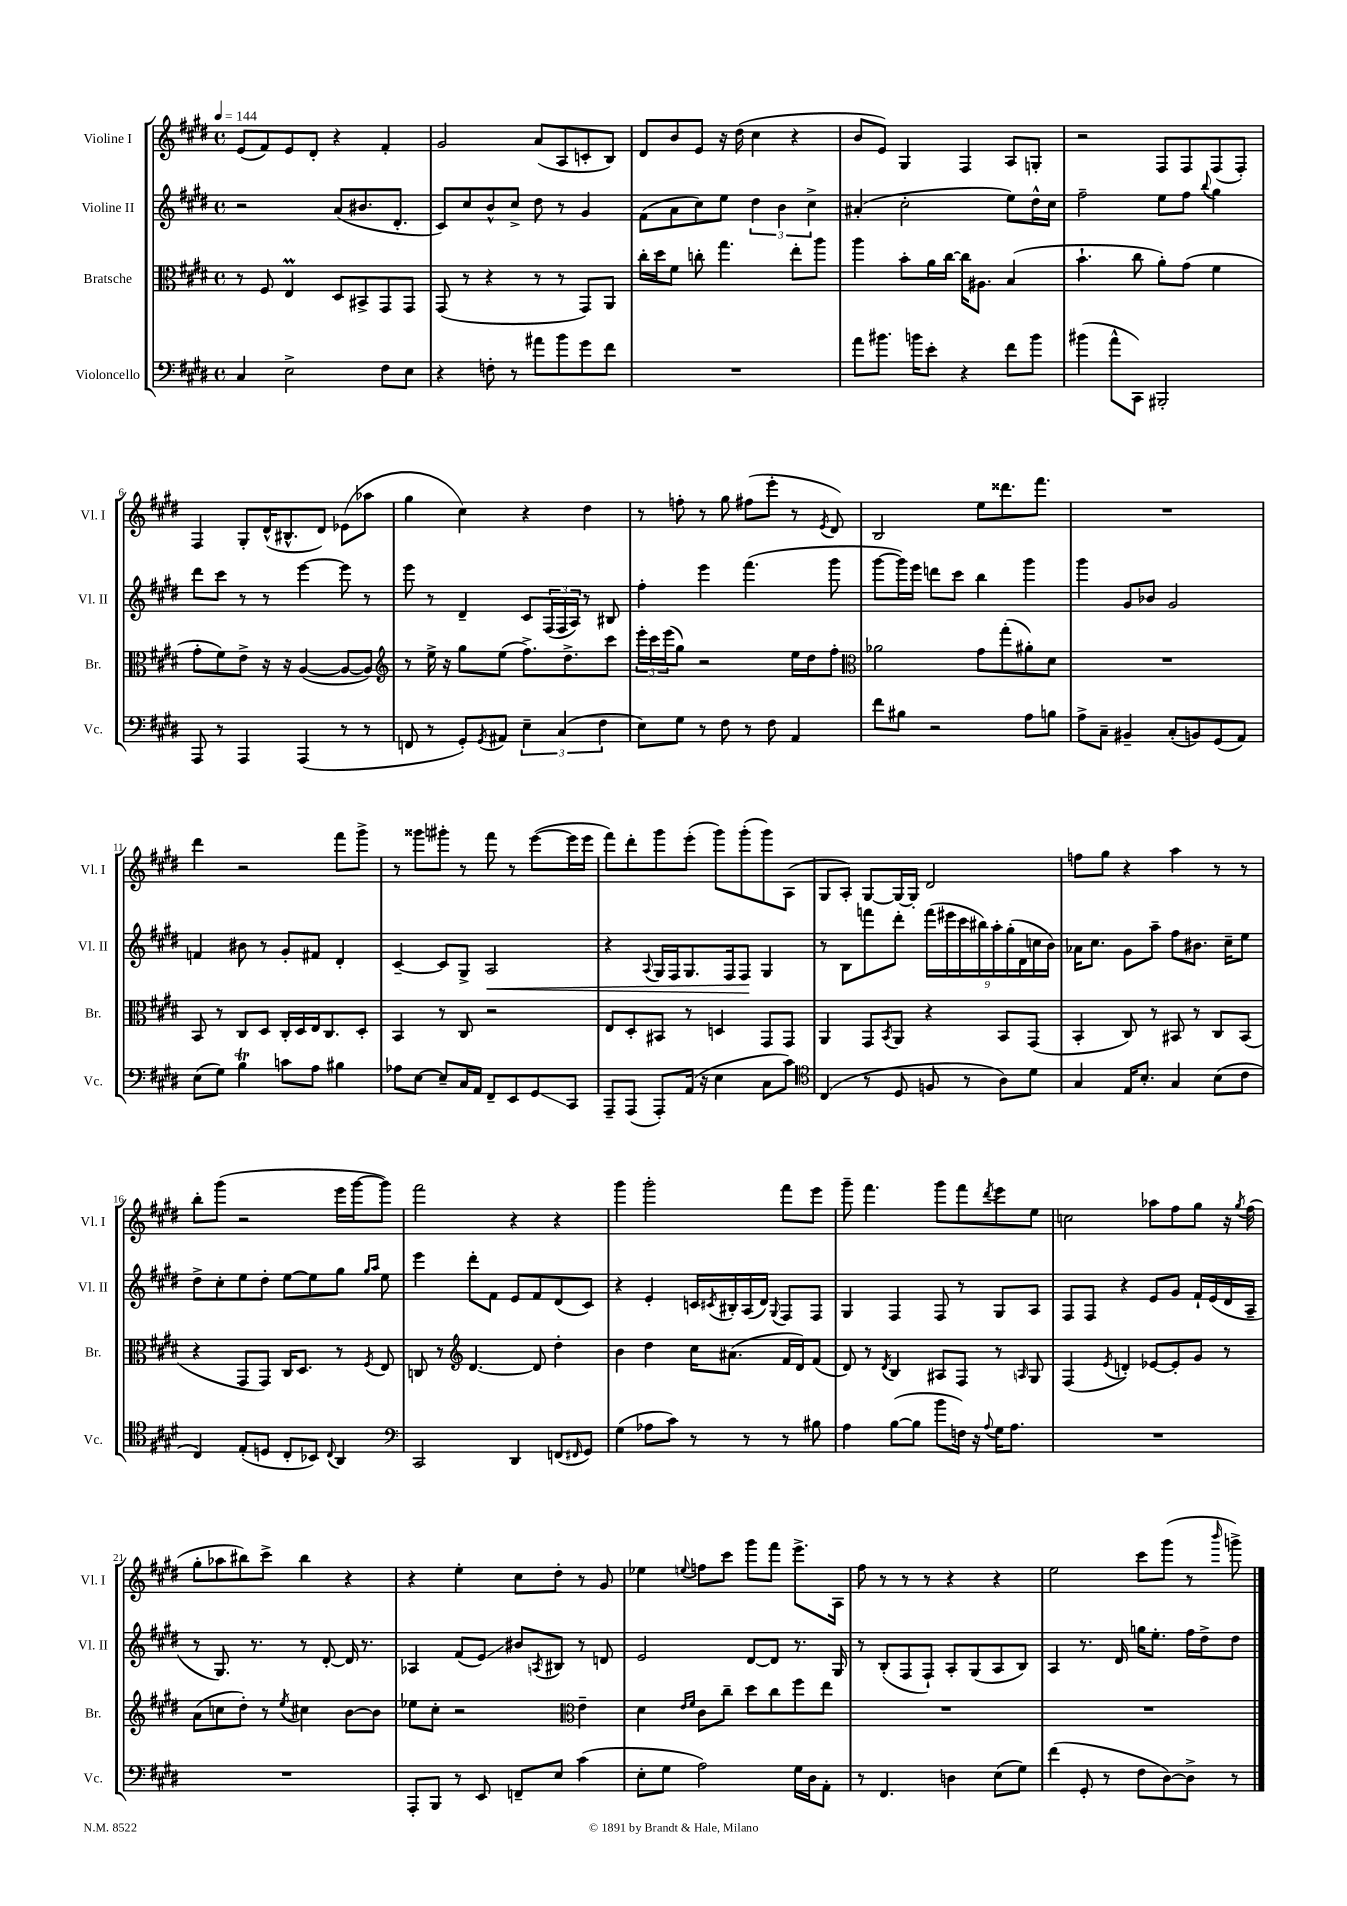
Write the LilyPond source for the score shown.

<<
\new StaffGroup <<
\new Staff = "s0" \with { instrumentName = "Violine I" shortInstrumentName = "Vl. I" } {
    \clef treble \key e \major \defaultTimeSignature \time 4/4 \tempo 4 = 144
    e'8( fis'8) e'8 dis'8-. r4 fis'4-. |
    gis'2 a'8( a8 c'8-. b8) |
    dis'8 b'8 e'8 r16 dis''16( cis''4 r4 |
    b'8 e'8) gis4 fis4 a8 g8-. |
    r2 fis8 fis8 fis8( fis8-.) |
    fis4 gis8-. dis'16-^( bis8.-^ dis'8) ees'8( aes''8 |
    gis''4 cis''4) r4 dis''4 |
    r8 f''8-. r8 gis''8 fis''8( e'''8-. r8 \acciaccatura { e'8 } dis'8) |
    b2 e''8 disis'''8. fis'''8. |
    R1 |
    dis'''4 r2 fis'''8 gis'''8-> |
    r8 gisis'''8 gis'''8-. r8 fis'''8 r8 e'''8~( e'''16 e'''16 |
    fis'''8) dis'''8-. gis'''8 e'''8-.( gis'''8) gis'''8-.( gis'''8) a8( |
    gis8 a8-.) gis8~ gis16~ gis16-. dis'2 |
    f''8 gis''8 r4 a''4 r8 r8 |
    b''8-. gis'''8( r2 e'''16 gis'''16~ gis'''8) |
    fis'''2 r4 r4 |
    gis'''4 gis'''2-. fis'''8 e'''8 |
    gis'''8-- fis'''4. gis'''8 fis'''8 \acciaccatura { dis'''8 } e'''8 e''8 |
    c''2 aes''8 fis''8 gis''8 r16 \acciaccatura { gis''8 } fis''16( |
    gis''8-. aes''8 bis''8) cis'''8-> bis''4 r4 |
    r4 e''4-. cis''8 dis''8-. r8 gis'8 |
    ees''4 \appoggiatura { e''8 } f''8 cis'''8 gis'''8 fis'''8 e'''8.-> a16 |
    fis''8 r8 r8 r8 r4 r4 |
    e''2 cis'''8 gis'''8( r8 \grace { b'''16 } g'''8->) \bar "|." |
}
\new Staff = "s1" \with { instrumentName = "Violine II" shortInstrumentName = "Vl. II" } {
    \clef treble \key e \major \defaultTimeSignature \time 4/4
    r2 a'8( bis'8. dis'8.-. |
    cis'8) cis''8 b'8-^ cis''8-> dis''8 r8 gis'4 |
    fis'8( a'8 cis''8) e''8 \tuplet 3/2 { dis''4 b'4 cis''4-> } |
    ais'4-.( cis''2-. e''8) dis''16-^ cis''16 |
    fis''2-- e''8 fis''8 \appoggiatura { b''8 } gis''4 |
    dis'''8 cis'''8 r8 r8 e'''4~ e'''8 r8 |
    e'''8 r8 dis'4-- cis'8 \tuplet 3/2 { fis16( fis16 a16) } r8 bis8 |
    fis''4-. e'''4 fis'''4.( gis'''8 |
    gis'''8~ gis'''16) e'''16 d'''8 cis'''8 b''4 gis'''4 |
    gis'''4 gis'8 bes'8 gis'2 |
    f'4 bis'8 r8 gis'8-. fis'8 dis'4-. |
    cis'4~-- cis'8 gis8-> a2\< |
    r4 \appoggiatura { a8 } gis16 fis16 gis8. fis16 fis8\! gis4 |
    r8 b8 f'''8 dis'''8-. \tuplet 9/8 { f'''16( eis'''16 cis'''16 bis''16) a''16-. gis''16-.( dis'16 c''16 b'16) } |
    aes'16 cis''8. gis'8 a''8-- fis''8 bis'8. cis''16-- e''8 |
    dis''8-> cis''8-. e''8 dis''8-. e''8~ e''8 gis''8 \grace { gis''16 a''16 } e''8 |
    e'''4 dis'''8-. fis'8 e'8 fis'8 dis'8( cis'8) |
    r4 e'4-. c'16 \acciaccatura { cis'8 } bis16-. a16( dis'16) \appoggiatura { gis8 } fis8 fis8 |
    gis4 fis4 fis8 r8 gis8 a8 |
    fis8 fis8 r4 e'8 gis'8 fis'16-! e'16( dis'16 a16-- |
    r8 gis8.) r8. r8 dis'8~-. dis'16 r8. |
    aes4 fis'8( e'8\glissando) bis'8 \acciaccatura { a8 } bis8 r8 d'8 |
    e'2 dis'8~ dis'8 r8. gis16 |
    r8 b8-.( fis8 fis8-!) a8-. gis8( a8 b8) |
    a4 r8. dis'16 g''16 e''8.-. fis''16 dis''16-> dis''8 \bar "|." |
}
\new Staff = "s2" \with { instrumentName = "Bratsche" shortInstrumentName = "Br." } {
    \clef alto \key e \major \defaultTimeSignature \time 4/4
    r8 fis8 e4\prall dis8 bis,8-> gis,8 gis,8 |
    gis,8( r8 r4 r8 r8 gis,8) a,8 |
    cis''16-. dis''16 fis'8 c''8-. gis''4. e''8-. a''8 |
    a''4 b'8-. a'16 cis''16~ cis''16 ais8. b4( |
    b'4.-! cis''8 a'8-.) gis'8( fis'4 |
    gis'8-. fis'8) e'8-> r16 r16 a4~( a8~ a8) |
    \clef treble r8 e''16-> r16 gis''8 e''8( fis''8.->) dis''8.-> cis'''8 |
    \tuplet 3/2 { e'''16-. cis'''16 e'''16( } gis''8) r2 e''16 dis''16 fis''8-. |
    \clef alto aes'2 gis'8 gis''8-.( ais'8-.) dis'8 |
    R1 |
    b,8 r8 cis8 dis8 cis16-. dis16 e16 cis8. dis8-. |
    b,4 r8 cis8 r2 |
    e8 dis8-. bis,8 r8 d4 gis,8 gis,8 |
    a,4 gis,8 \acciaccatura { b,8 } a,8 r4 b,8 gis,8( |
    b,4-. cis8) r8 bis,8 r8 cis8 bis,8( |
    r4 gis,8 gis,8) cis16 dis8. r8 \acciaccatura { fis8 } e8 |
    c8 r8 \clef treble dis'4.~ dis'8 dis''4-. |
    b'4 dis''4 cis''16 ais'8.( fis'16 dis'16) fis'8( |
    dis'8) r8 \acciaccatura { dis'8 } b4 ais8 fis8 r8 \grace { a16 } gis8 |
    fis4( \acciaccatura { e'8 } d'4-.) ees'8~ ees'8-. gis'8 r8 |
    a'8( c''8 dis''8-.) r8 \acciaccatura { e''8 } cis''4 b'8~ b'8 |
    ees''8 cis''8-. r2 \clef alto e'4-- |
    dis'4 \grace { e'16 fis'16 } cis'8 cis''8-- dis''8 cis''8 fis''8 e''8 |
    R1 |
    R1 \bar "|." |
}
\new Staff = "s3" \with { instrumentName = "Violoncello" shortInstrumentName = "Vc." } {
    \clef bass \key e \major \defaultTimeSignature \time 4/4
    cis4 e2-> fis8 e8 |
    r4 f8-. r8 ais'8 b'8 gis'8 fis'8 |
    R1 |
    a'8 bis'8. b'16 e'8-. r4 fis'8 b'8 |
    bis'4( a'8-^ cis,8) bis,,2-. |
    a,,8 r8 a,,4 a,,4( r8 r8 |
    f,8 r8 gis,8-.) \acciaccatura { gis,8 } ais,8 \tuplet 3/2 { e4-- cis4( fis4 } |
    e8) gis8 r8 fis8 r8 fis8 a,4 |
    fis'8 bis8 r2 a8 b8 |
    a8-> cis8-- bis,4-- cis8-.( b,8) gis,8( a,8) |
    e8( gis8) b4\trill c'8 a8 bis4 |
    aes8 e8~ e8-- cis16 a,16 fis,8-- e,8 gis,8\glissando cis,8 |
    a,,8-- a,,8( a,,8-.) a,16( r16 e4 cis8 cis'8) |
    \clef tenor cis4( r8 dis8 f8 r8 a8) dis'8 |
    gis4 e16 b8.-. gis4 b8( cis'8 |
    cis4) e8-.( d8 cis8-. bes,8) \appoggiatura { cis8 } a,4 |
    \clef bass cis,2 dis,4 f,8( \grace { fis,16 } gis,8) |
    gis4( aes8 cis'8) r8 r8 r8 bis8 |
    a4 b8~( b8 b'8 f16) r16 \appoggiatura { a8 } gis16 a8. |
    R1 |
    R1 |
    a,,8-. b,,8 r8 e,8 f,8-- e8 cis'4( |
    e8-. gis8 a2) gis16 dis16 a,8-. |
    r8 fis,4. d4 e8( gis8) |
    fis'4( gis,8-. r8 fis8 dis8~) dis8-> r8 \bar "|." |
}
>>
>>
